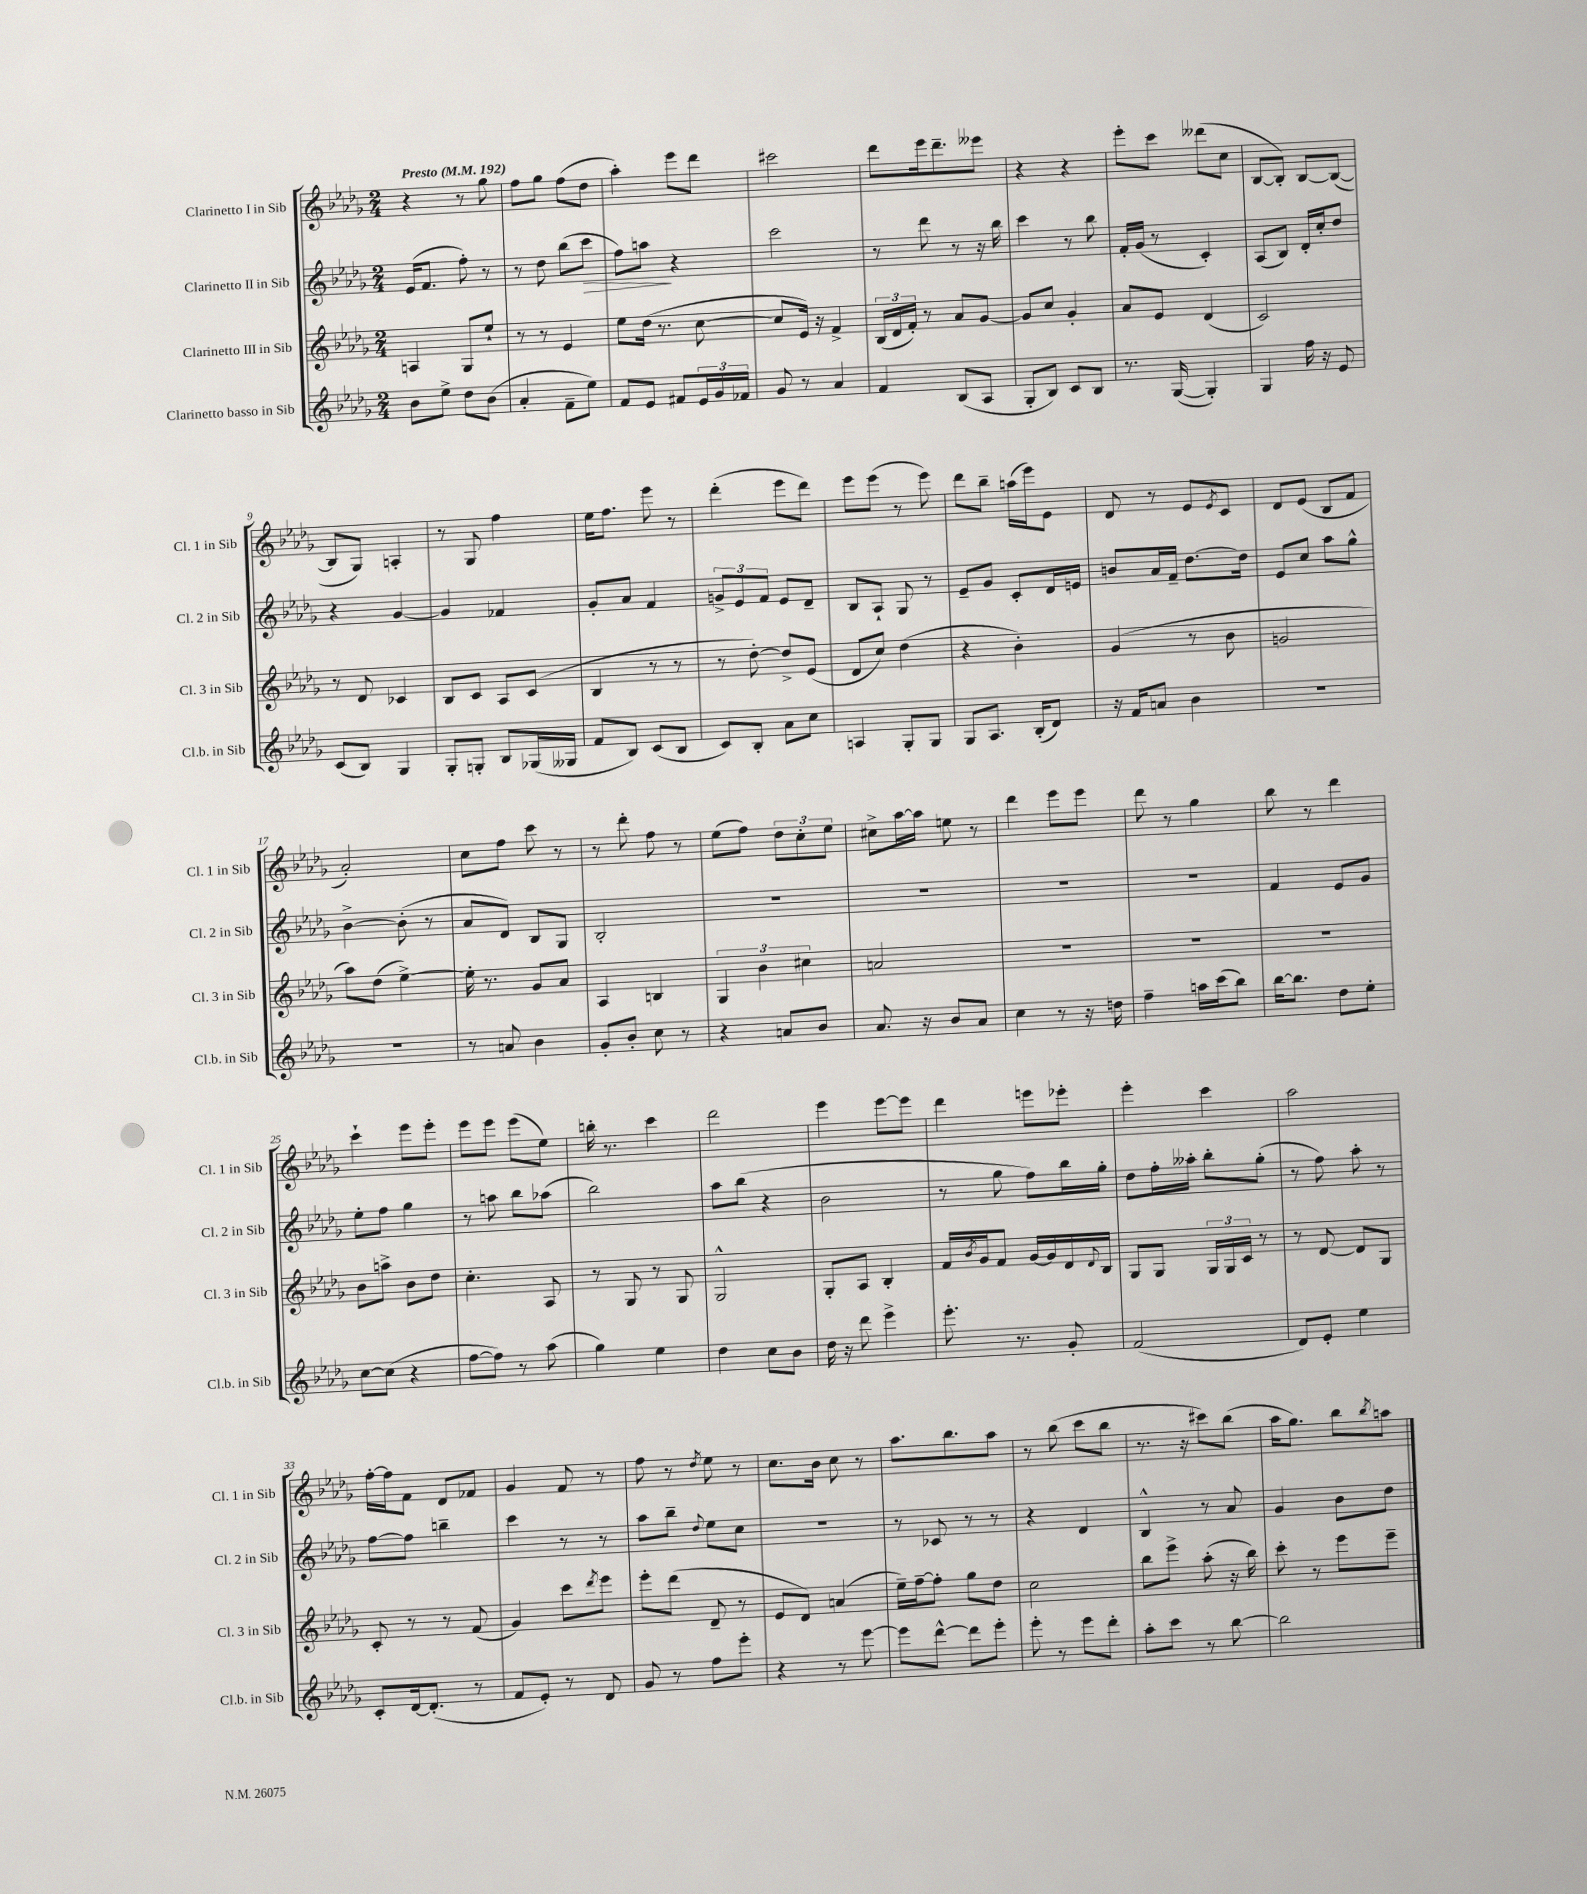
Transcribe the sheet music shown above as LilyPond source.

<<
\new StaffGroup <<
\new Staff = "s0" \with { instrumentName = "Clarinetto I in Sib" shortInstrumentName = "Cl. 1 in Sib" } {
    \clef treble \key des \major \numericTimeSignature \time 2/4 \tempo "Presto" 4 = 192
    r4 r8 ges''8 |
    f''8 ges''8 f''8( des''8 |
    aes''4-.) ees'''8 des'''8 |
    cis'''2 |
    des'''8 ees'''16 des'''8.-- eeses'''8 |
    r4 r4 |
    ees'''8-. c'''8 deses'''8( c''8 |
    bes8~ bes8-.) bes8~ bes8~( |
    bes8 ges8) a4-. |
    r8 ges8 f''4 |
    ees''16 f''8. ees'''8 r8 |
    des'''4-.( ees'''8 des'''8) |
    ees'''8 ees'''8( r8 ees'''8) |
    des'''8 bes''8-- a''16( ees'''16) ees'8 |
    des'8 r8 ees'8 \acciaccatura { ees'8 } c'8 |
    des'8 ees'8( bes8 f'8 |
    aes'2-.) |
    c''8 f''8 c'''8 r8 |
    r8 des'''8-. f''8 r8 |
    ees''8( f''8) \tuplet 3/2 { des''8 c''8-. ees''8 } |
    cis''8-> aes''16~ aes''16 e''8 r8 |
    des'''4 ees'''8 ees'''8 |
    des'''8 r8 ges''4 |
    bes''8 r8 des'''4 |
    c'''4-! ees'''8 ees'''8-. |
    ees'''8 ees'''8 ees'''8( ees''8) |
    b''16-. r8. c'''4 |
    des'''2 |
    ees'''4 ees'''8~ ees'''8 |
    des'''4 e'''8 ees'''8-. |
    ees'''4-. c'''4 |
    aes''2 |
    f''16~-. f''16 f'8 des'8 fes'8 |
    ges'4 f'8 r8 |
    f''8 r8 \acciaccatura { des''8 } ees''8 r8 |
    c''8. bes'16 c''8 r8 |
    aes''8. bes''8. aes''8 |
    r8 bes''8( c'''8 bes''8 |
    r8. r16 cis'''8) bes''8( |
    aes''16 ges''8.) bes''8 \acciaccatura { bes''8 } a''8 \bar "|." |
}
\new Staff = "s1" \with { instrumentName = "Clarinetto II in Sib" shortInstrumentName = "Cl. 2 in Sib" } {
    \clef treble \key des \major \numericTimeSignature \time 2/4
    ees'16( f'8. f''8-.) r8 |
    r8 des''8 bes''8( c'''8\> |
    f''8) a''8\! r4 |
    c'''2 |
    r8 des'''8 r8 r16 bes''16 |
    c'''4 r8 bes''8 |
    f'16-. ges'16( r8 c'4-.) |
    aes8( bes8) des'16-. c''16-. des''8 |
    r4 ges'4~ |
    ges'4 fes'4 |
    ges'8-. aes'8 f'4 |
    \tuplet 3/2 { g'8-> ees'8 f'8 } ees'8 des'8-- |
    bes8 aes8-! ges8 r8 |
    ees'8-- ges'8 c'8-. des'16 e'16 |
    b'8 aes'16 f'16-- des''8.~ des''16 |
    ees'8 c''8 aes''8 ges''8-^ |
    bes'4~-> bes'8-.( r8 |
    aes'8 des'8) bes8 ges8 |
    bes2-. |
    R2 |
    R2 |
    R2 |
    R2 |
    f'4 ees'8 ges'8 |
    ees''8-. f''8 ges''4 |
    r8 a''8 bes''8 aes''8( |
    bes''2) |
    aes''8 bes''8( r4 |
    bes'2 |
    r8 ges''8 f''8) bes''16 ges''16-. |
    des''8 f''16-. aeses''16-. bes''8-. ges''8-.( |
    r8 f''8) aes''8-. r8 |
    f''8~ f''8 b''4-- |
    c'''4 r8 r8 |
    aes''8 bes''8-- \appoggiatura { des''8 } ees''8 c''8 |
    r2 |
    r8 ces'8 r8 r8 |
    r4 des'4 |
    bes4-^ r8 aes'8 |
    ges'4 bes'8 des''8 \bar "|." |
}
\new Staff = "s2" \with { instrumentName = "Clarinetto III in Sib" shortInstrumentName = "Cl. 3 in Sib" } {
    \clef treble \key des \major \numericTimeSignature \time 2/4
    a4 ges8 ees''8-! |
    r8 r8 ees'4 |
    ees''8 des''16( r8. c''8~ |
    c''8 ees'16) r16 f'4-> |
    \tuplet 3/2 { bes16( des'16 f'16-.) } r8 aes'8 ges'8~ |
    ges'8 c''8 ges'4-. |
    aes'8 ees'8 des'4( |
    c'2) |
    r8 des'8 ces'4 |
    bes8 c'8 aes8 c'8( |
    bes4 r8 r8 |
    r8 des''8~-.) des''8-> ees'8( |
    des'8 c''8) des''4( |
    r4 bes'4-.) |
    ges'4( r8 bes'8 |
    g'2 |
    aes''8) des''8( ees''4~->) |
    ees''16-. r8. ges'8 aes'8 |
    aes4 b4 |
    \tuplet 3/2 { ges4 bes'4 cis''4 } |
    a'2 |
    R2 |
    R2 |
    R2 |
    bes'8 a''8-> bes'8 des''8 |
    c''4.-. aes8 |
    r8 ges8 r8 ges8 |
    ges2-^ |
    ges8-. aes8 bes4-. |
    f'16 \acciaccatura { bes'8 } ges'16 f'8 ges'16~ ges'16 des'16 \appoggiatura { des'8 } bes16 |
    ges8 ges8 \tuplet 3/2 { ges16 ges16 c'16 } r8 |
    r8 des'8~ des'8 ges8 |
    c'8-. r8 r8 f'8( |
    ges'4) c'''8 \acciaccatura { des'''8 } ees'''8 |
    ees'''8-. des'''8( des'8-- r8 |
    ees'8 des'8) a'4( |
    ees''16--) f''16~-- f''8-. ges''8 des''8 |
    c''2 |
    bes''8 ees'''8-> aes''8-.( r16 bes''16) |
    c'''8-. r8 ees'''8 ees'''8-- \bar "|." |
}
\new Staff = "s3" \with { instrumentName = "Clarinetto basso in Sib" shortInstrumentName = "Cl.b. in Sib" } {
    \clef treble \key des \major \numericTimeSignature \time 2/4
    bes'8 ees''8-> des''8 bes'8( |
    aes'4-. f'8-- ees''8) |
    f'8 ees'8 fis'8 \tuplet 3/2 { ees'16 ges'16 fes'16 } |
    ges'8 r8 aes'4 |
    f'4 bes8( aes8 |
    ges8-. bes8) c'8 bes8 |
    r8. ges16~( ges4-.) |
    ges4 f''16 r16 ees'8 |
    c'8( bes8) ges4 |
    ges8-. g8-. bes8 ges16( geses16 |
    f'8 bes8) c'8( bes8 |
    c'8) bes8-. aes'8 c''8 |
    a4 ges8-. ges8 |
    ges8 aes8. bes16-.( des'8) |
    r16 f'16 a'8 bes'4 |
    R2 |
    R2 |
    r8 a'8 bes'4 |
    ges'8-. bes'8-. c''8 r8 |
    r4 a'8 bes'8 |
    aes'8. r16 bes'8 aes'8 |
    c''4 r8 r16 d''16 |
    f''4-- a''16 c'''16( bes''8) |
    bes''16~ bes''8. des''8 ees''8-. |
    c''8~ c''8( r4 |
    f''8~ f''8) r8 aes''8( |
    ges''4) ees''4 |
    des''4 c''8 bes'8 |
    des''16 r16 des'''8 ees'''4-> |
    ees'''8.-. r8. ges'8-. |
    f'2( |
    des'8) ees'8-. ees''4 |
    c'8-. des'16~ des'8.-.( r8 |
    f'8 ees'8-.) r8 des'8 |
    ges'8 r8 f''8 ees'''8-. |
    r4 r8 ees'''8~ |
    ees'''8 des'''8~-^ des'''8 ees'''8-. |
    ees'''8-. r8 ees'''8 des'''8-. |
    aes''8-. c'''8 r8 bes''8~ |
    bes''2 \bar "|." |
}
>>
>>
